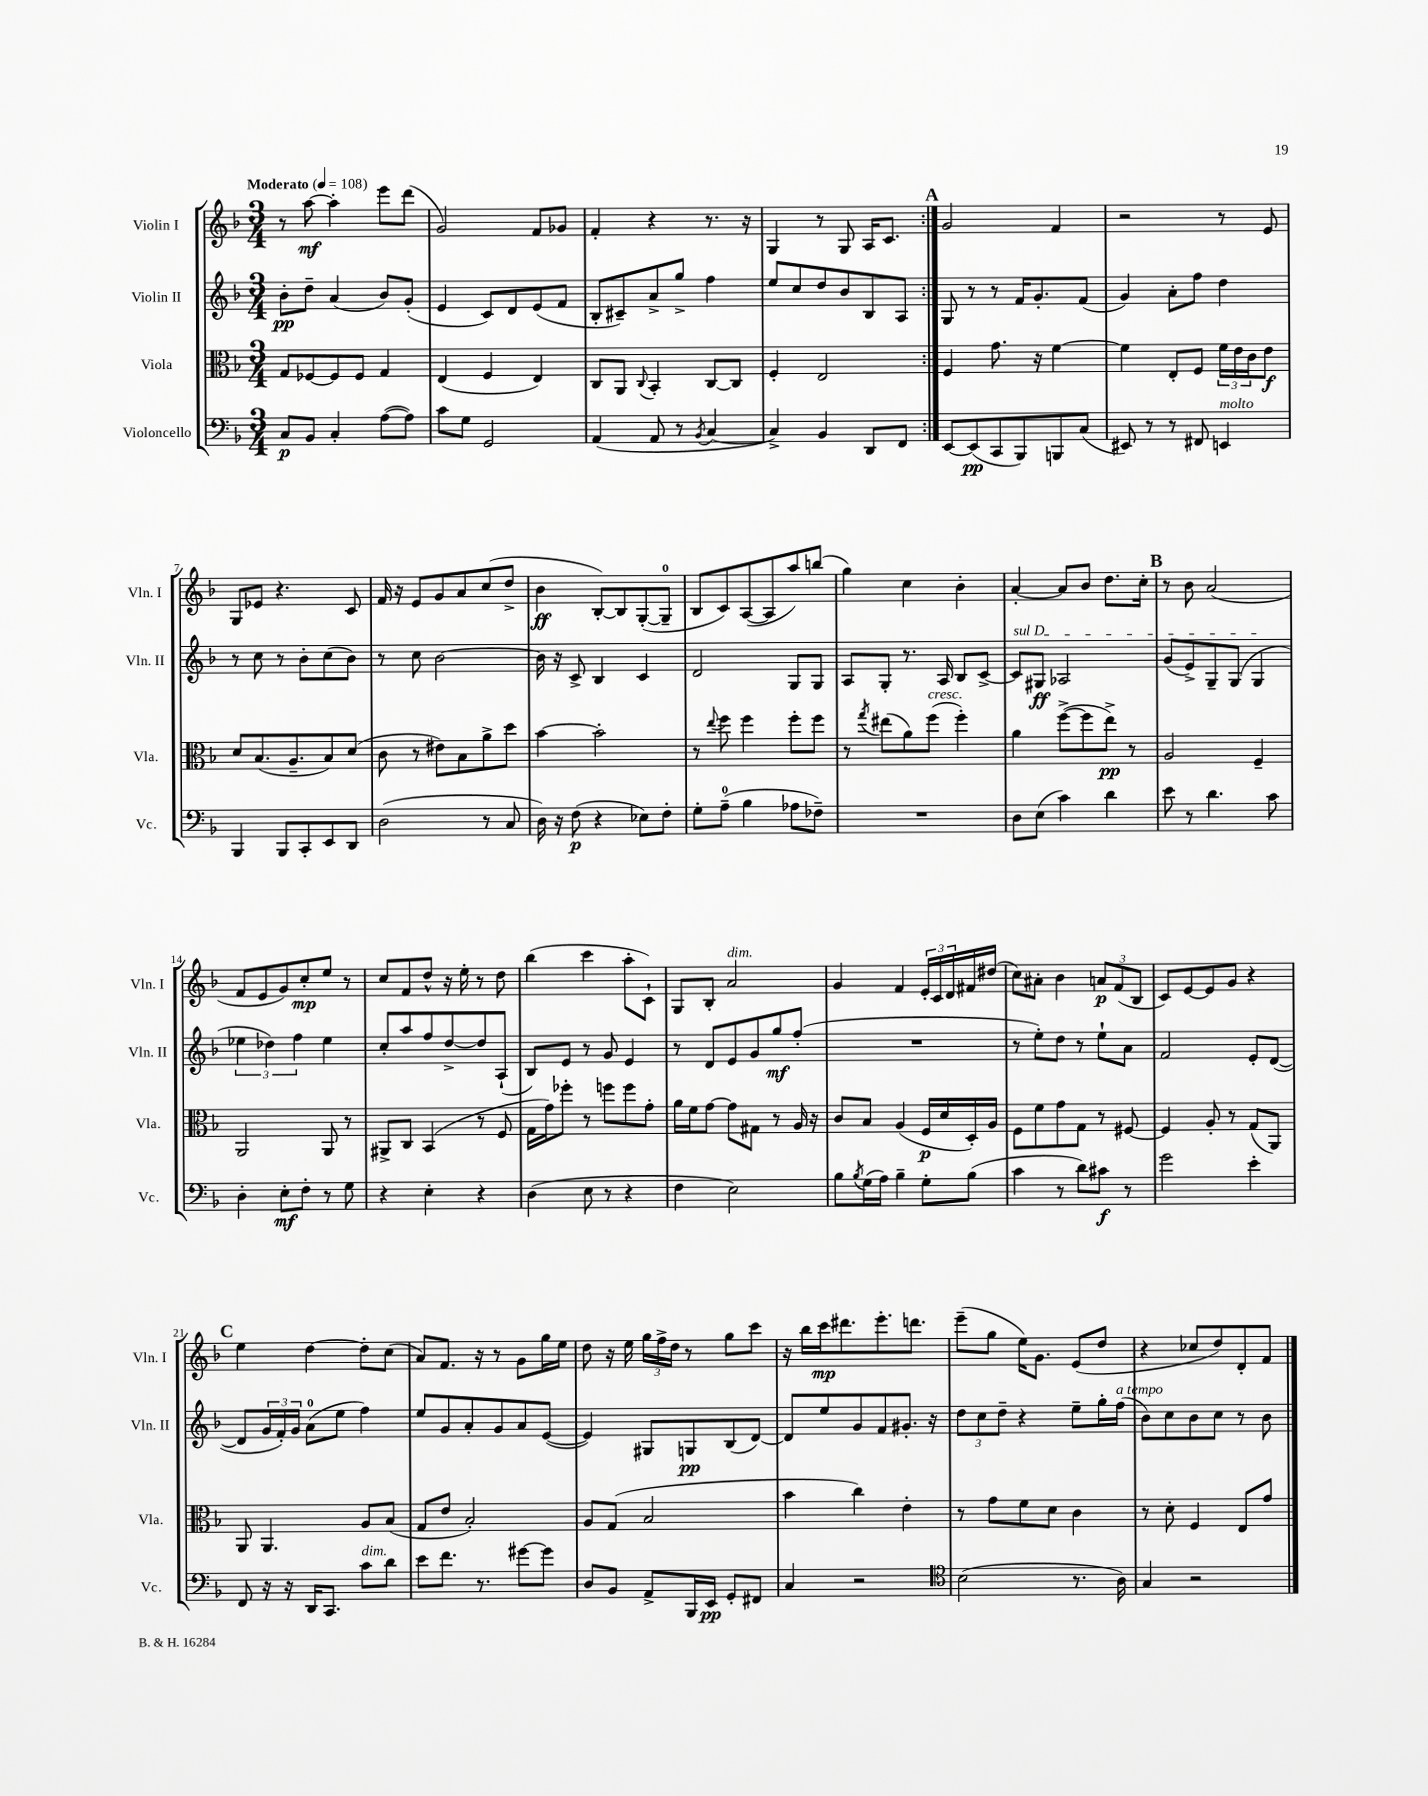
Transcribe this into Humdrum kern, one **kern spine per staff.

**kern	**dynam	**kern	**dynam	**kern	**dynam	**kern	**dynam
*part4	*part4	*part3	*part3	*part2	*part2	*part1	*part1
*staff4	*staff4	*staff3	*staff3	*staff2	*staff2	*staff1	*staff1
*I"Violoncello	*	*I"Viola	*	*I"Violin II	*	*I"Violin I	*
*I'Vc.	*	*I'Vla.	*	*I'Vln. II	*	*I'Vln. I	*
*clefF4	*	*clefC3	*	*clefG2	*	*clefG2	*
*k[b-]	*	*k[b-]	*	*k[b-]	*	*k[b-]	*
*M3/4	*	*M3/4	*	*M3/4	*	*M3/4	*
*MM108	*	*MM108	*	*MM108	*	*MM108	*
=1	=1	=1	=1	=1	=1	=1	=1
!	!	!	!	!	!	!LO:TX:a:B:t=Moderato	!
8C/L	p	8G/L	.	8b-'\L	pp	8r	.
8BB-/J	.	[8F-X/	.	8dd~\J	.	[8aa\	mf
4C'/	.	8F-/]	.	(4a/	.	4aa'\]	.
.	.	8F-/J	.	.	.	.	.
([8A\L	.	4G/	.	8b-/L)	.	8eee\L	.
8A\J])	.	.	.	(8g'/J	.	(8ddd\J	.
=2	=2	=2	=2	=2	=2	=2	=2
8c\L	.	(4E/	.	4e/	.	2g/)	.
8G\J	.	.	.	.	.	.	.
2GG/	.	4F/	.	8c/L)	.	.	.
.	.	.	.	8d/	.	.	.
.	.	4E/)	.	(8e/	.	8f/L	.
.	.	.	.	8f/J	.	8g-X/J	.
=3	=3	=3	=3	=3	=3	=3	=3
(4AA/	.	8C/L	.	8B-'/L	.	4f'/	.
.	.	8AA/J	.	8c#X~/)	.	.	.
.	.	8qqC/	.	.	.	.	.
8AA/	.	4BB-'/	.	8a^/	.	4r	.
8r	.	.	.	8gg^/J	.	.	.
8qBB-/	.	.	.	.	.	.	.
[4C/	.	[8C/L	.	4ff\	.	8.r	.
.	.	8C/J]	.	.	.	.	.
.	.	.	.	.	.	16r	.
=4	=4	=4	=4	=4	=4	=4	=4
4C^/])	.	4F'/	.	8ee/L	.	4G/	.
.	.	.	.	8cc/	.	.	.
4BB-/	.	2E/	.	8dd/	.	8r	.
.	.	.	.	8b-/	.	8G/	.
8DD/L	.	.	.	8B-/	.	16A/KL	.
.	.	.	.	.	.	8.c/J	.
8FF/J	.	.	.	8A/J	.	.	.
!!LO:REH:place=s1:t=A
=5:|!	=5:|!	=5:|!	=5:|!	=5:|!	=5:|!	=5:|!	=5:|!
[8EE/L	.	4F/	.	8G/	.	2g/	.
(8EE/]	pp	.	.	8r	.	.	.
8CC/	.	8.g\	.	8r	.	.	.
8BBB-/)	.	.	.	16f/KL	.	.	.
.	.	16r	.	8.g'/	.	.	.
8BBBn/	.	[4f\	.	.	.	4f/	.
(8C/J	.	.	.	(8f/J	.	.	.
=6	=6	=6	=6	=6	=6	=6	=6
8EE#X/)	.	4f\]	.	4g/)	.	2r	.
8r	.	.	.	.	.	.	.
8r	.	8E'/L	.	8a'\L	.	.	.
8FF#X/	.	8F/J	.	8ff\J	.	.	.
!LO:TX:a:i:t=molto	!	!	!	!	!	!	!
4EEn/	.	24f\LL	.	4dd\	.	8r	.
.	.	24e\	.	.	.	.	.
.	.	24c\J	.	.	.	.	.
.	.	8e\J	f	.	.	8e/	.
!!LO:LB:g=z
=7	=7	=7	=7	=7	=7	=7	=7
4BBB-/	.	8d/L	.	8r	.	8G/L	.
.	.	(8.B-/	.	8cc\	.	8e-X/J	.
8BBB-/L	.	.	.	8r	.	4.r	.
.	.	8.A~/	.	.	.	.	.
8CC'/	.	.	.	8b-'\L	.	.	.
8EE/	.	8B-/)	.	(8cc\	.	.	.
8DD/J	.	(8d/J	.	8b-\J)	.	8c/	.
=8	=8	=8	=8	=8	=8	=8	=8
(2D\	.	8c\	.	8r	.	16f/	.
.	.	.	.	.	.	16r	.
.	.	8r	.	8cc\	.	8e/L	.
.	.	8e#X\L)	.	[2b-\	.	8g/	.
.	.	8B-\	.	.	.	8a/	.
8r	.	8a^\	.	.	.	(8cc/	.
8C/	.	8dd\J	.	.	.	8dd^/J	.
=9	=9	=9	=9	=9	=9	=9	=9
16D\)	.	[4b-\	.	16b-\]	.	4b-\	ff
16r	.	.	.	16r	.	.	.
(8F\	p	.	.	8c^/	.	.	.
4r	.	2b-'\]	.	4B-/	.	[8B-'/L)	.
.	.	.	.	.	.	8B-/]	.
8E-X\L)	.	.	.	4c/	.	([8G'/	.
8F'\J	.	.	.	.	.	8G~/J]	.
=10	=10	=10	=10	=10	=10	=10	=10
8G'\L	.	8r	.	2d/	.	8B-/L	.
.	.	8qqee/	.	.	.	.	.
(8A~\J	.	8ff\	.	.	.	8c/)	.
4B-\	.	4ff\	.	.	.	([8A/	.
.	.	.	.	.	.	8A/]	.
8A-X\L	.	8ff'\L	.	8G/L	.	8aa/)	.
8F-X~\J)	.	8ff\J	.	8G/J	.	(8bbn/J	.
=11	=11	=11	=11	=11	=11	=11	=11
2.r	.	8r	.	8A/L	.	4gg\)	.
.	.	8qgg/	.	.	.	.	.
.	.	(8ee#X\L	.	8G'/J	.	.	.
.	.	8a\)	.	8.r	.	4cc\	.
!	!	!LO:TX:a:i:t=cresc.	!	!	!	!	!
.	.	(8ff\J	.	.	.	.	.
.	.	.	.	16A/	.	.	.
.	.	4ff'\)	.	8B-/L	.	4b-'\	.
.	.	.	.	[8c^/J	.	.	.
=12	=12	=12	=12	=12	=12	=12	=12
!	!	!	!	!LO:TX:a:i:t=sul D	!	!	!
8D\L	.	4a\	.	8c/L]	.	[4a'/	.
(8E\J	.	.	.	8G#X/J	ff	.	.
4c\)	.	([8ff^\L	.	2A-X/	.	8a/L]	.
.	.	8ff\]	.	.	.	8b-/J	.
4d\	.	8ee^\J)	pp	.	.	8.dd\L	.
.	.	8r	.	.	.	.	.
.	.	.	.	.	.	16cc'\Jk	.
!!LO:REH:place=s1:t=B
=13	=13	=13	=13	=13	=13	=13	=13
8e\	.	2A/	.	(8g/L	.	8r	.
8r	.	.	.	8e^/)	.	8b-\	.
4.d\	.	.	.	8G~/	.	(2a/	.
.	.	.	.	(8G/J	.	.	.
.	.	4F~/	.	4G/	.	.	.
8c\	.	.	.	.	.	.	.
!!LO:LB:g=z
=14	=14	=14	=14	=14	=14	=14	=14
4D'\	.	2AA/	.	6ee-X\	.	8f/L	.
.	.	.	.	.	.	8e/	.
.	.	.	.	6dd-X\)	.	.	.
8E'\L	mf	.	.	.	.	8g/)	.
.	.	.	.	6ff\	.	.	.
8F'\J	.	.	.	.	.	8cc'/	mp
8r	.	8AA/	.	4ee-\	.	8ee/J	.
8G\	.	8r	.	.	.	8r	.
=15	=15	=15	=15	=15	=15	=15	=15
4r	.	8AA#X^/L	.	8cc'/L	.	8cc/L	.
.	.	8C/J	.	8aa/	.	8f/	.
4E'\	.	(4BB-/	.	8ff/	.	8dd^^/J	.
.	.	.	.	[8dd^/	.	16r	.
.	.	.	.	.	.	16ee'\	.
4r	.	8r	.	8dd/]	.	8r	.
.	.	8F/	.	(8A`/J	.	8dd\	.
=16	=16	=16	=16	=16	=16	=16	=16
(4D\	.	16G\LL	.	8B-/L)	.	(4bb-\	.
.	.	16g\J)	.	.	.	.	.
.	.	8ff-X'\J	.	8e/J	.	.	.
8E\	.	8r	.	8r	.	4ccc\	.
8r	.	8ffn\L	.	8g/	.	.	.
4r	.	8ff\	.	4e/	.	8aa'\L	.
.	.	8g'\J	.	.	.	8c`\J)	.
=17	=17	=17	=17	=17	=17	=17	=17
4F\	.	16a\LL	.	8r	.	8G/L	.
.	.	16f\J	.	.	.	.	.
.	.	[8g\J	.	8d/L	.	8B-'/J	.
!	!	!	!	!	!	!LO:TX:a:i:t=dim.	!
2E\)	.	8g\L]	.	8e/	.	2a/	.
.	.	8G#X\J	.	8g/	.	.	.
.	.	8r	.	8gg/	mf	.	.
.	.	16A/	.	(8ff'/J	.	.	.
.	.	16r	.	.	.	.	.
=18	=18	=18	=18	=18	=18	=18	=18
8B-\L	.	8c/L	.	2.r	.	4g/	.
8qB-/	.	.	.	.	.	.	.
(16G\L	.	8B-/J	.	.	.	.	.
16A\JJ)	.	.	.	.	.	.	.
4B-~\	.	(4A/	.	.	.	4f/	.
8G'\L	.	16F/LL	p	.	.	24e'/LL	.
.	.	.	.	.	.	24c/	.
.	.	16d/	.	.	.	.	.
.	.	.	.	.	.	24d/	.
(8B-\J	.	16D'/)	.	.	.	16f#X/	.
.	.	16A/JJ	.	.	.	(16dd#X/JJ	.
=19	=19	=19	=19	=19	=19	=19	=19
4c\	.	8F\L	.	8r	.	8cc\L)	.
.	.	8f\	.	8ee'\L)	.	8a#X'\J	.
8r	.	8g\	.	8dd\J	.	4b-\	.
8d\L)	.	8G\J	.	8r	.	.	.
8c#X\J	f	8r	.	8ee`\L	.	12an/L	p
.	.	.	.	.	.	(12f/	.
8r	.	[8F#X/	.	8a\J	.	.	.
.	.	.	.	.	.	12B-/J	.
=20	=20	=20	=20	=20	=20	=20	=20
2g\	.	4F#/]	.	2f/	.	8c/L)	.
.	.	.	.	.	.	[8e/	.
.	.	8A'/	.	.	.	8e/]	.
.	.	8r	.	.	.	8g/J	.
4e'\	.	(8G/L	.	8e'/L	.	4r	.
.	.	8AA/J)	.	([8d/J	.	.	.
!!LO:LB:g=z
!!LO:REH:place=s1:t=C
=21	=21	=21	=21	=21	=21	=21	=21
8FF/	.	8AA/	.	8d/L]	.	4ee\	.
16r	.	4.AA/	.	24g/L	.	.	.
.	.	.	.	24f'/)	.	.	.
16r	.	.	.	.	.	.	.
.	.	.	.	24g/JJ	.	.	.
16DD/KL	.	.	.	(8a\L	.	[4dd\	.
8.CC/J	.	.	.	.	.	.	.
.	.	.	.	8ee\J	.	.	.
!LO:TX:a:i:t=dim.	!	!	!	!	!	!	!
8c\L	.	8A/L	.	4ff\)	.	8dd'\L]	.
8d\J	.	(8B-/J	.	.	.	(8cc\J	.
=22	=22	=22	=22	=22	=22	=22	=22
8e\L	.	8G/L	.	8ee/L	.	8a/L)	.
8.f\J	.	8e/J	.	8g/	.	8.f/J	.
.	.	2B-'/)	.	8a'/	.	.	.
8.r	.	.	.	.	.	16r	.
.	.	.	.	8g/	.	8r	.
[8g#X\L	.	.	.	8a/	.	8g\L	.
8g#\J]	.	.	.	([8e/J	.	16gg\L	.
.	.	.	.	.	.	16ee\JJ	.
=23	=23	=23	=23	=23	=23	=23	=23
8D/L	.	8A/L	.	4e/])	.	8dd\	.
8BB-/J	.	(8G/J	.	.	.	16r	.
.	.	.	.	.	.	16ee\	.
8AA^/L	.	2B-/	.	8G#X/L	.	24gg\LL	.
.	.	.	.	.	.	24ff^\	.
.	.	.	.	.	.	24dd\JJ	.
16BBB-/L	.	.	.	8Gn/	pp	8r	.
16EE/JJ	pp	.	.	.	.	.	.
8GG'/L	.	.	.	(8B-/	.	8gg\L	.
8FF#X/J	.	.	.	[8d/J)	.	8ccc\J	.
=24	=24	=24	=24	=24	=24	=24	=24
4C/	.	4b-\	.	8d/L]	.	16r	.
.	.	.	.	.	.	16bb-\LL	.
.	.	.	.	8ee/	.	16ccc\J	mp
.	.	.	.	.	.	8.ddd#X\	.
2r	.	4cc\)	.	8g/	.	.	.
.	.	.	.	8f/	.	8.eee'\	.
.	.	4e'\	.	8.g#X'/J	.	.	.
.	.	.	.	.	.	8.dddn\J	.
.	.	.	.	16r	.	.	.
=25	=25	=25	=25	=25	=25	=25	=25
*clefC4	*	*	*	*	*	*	*
(2B-\	.	8r	.	12dd\L	.	(8eee~\L	.
.	.	.	.	12cc\	.	.	.
.	.	8g\L	.	.	.	8gg\J	.
.	.	.	.	12dd~\J	.	.	.
.	.	8f\	.	4r	.	16ee\KL)	.
.	.	.	.	.	.	8.g\J	.
.	.	8d\J	.	.	.	.	.
8.r	.	4c\	.	8ee~\L	.	(8e/L	.
.	.	.	.	16gg'\L	.	8dd/J	.
!	!	!	!	!LO:TX:a:i:t=a tempo	!	!	!
16A\)	.	.	.	(16ff\JJ	.	.	.
=26	=26	=26	=26	=26	=26	=26	=26
4G/	.	8r	.	8b-\L)	.	4r	.
.	.	8d'\	.	8cc\	.	.	.
2r	.	4F/	.	8b-\	.	8cc-X/L	.
.	.	.	.	8cc\J	.	8dd/)	.
.	.	8E/L	.	8r	.	8d'/	.
.	.	8g/J	.	8b-\	.	8f/J	.
==	==	==	==	==	==	==	==
*-	*-	*-	*-	*-	*-	*-	*-
